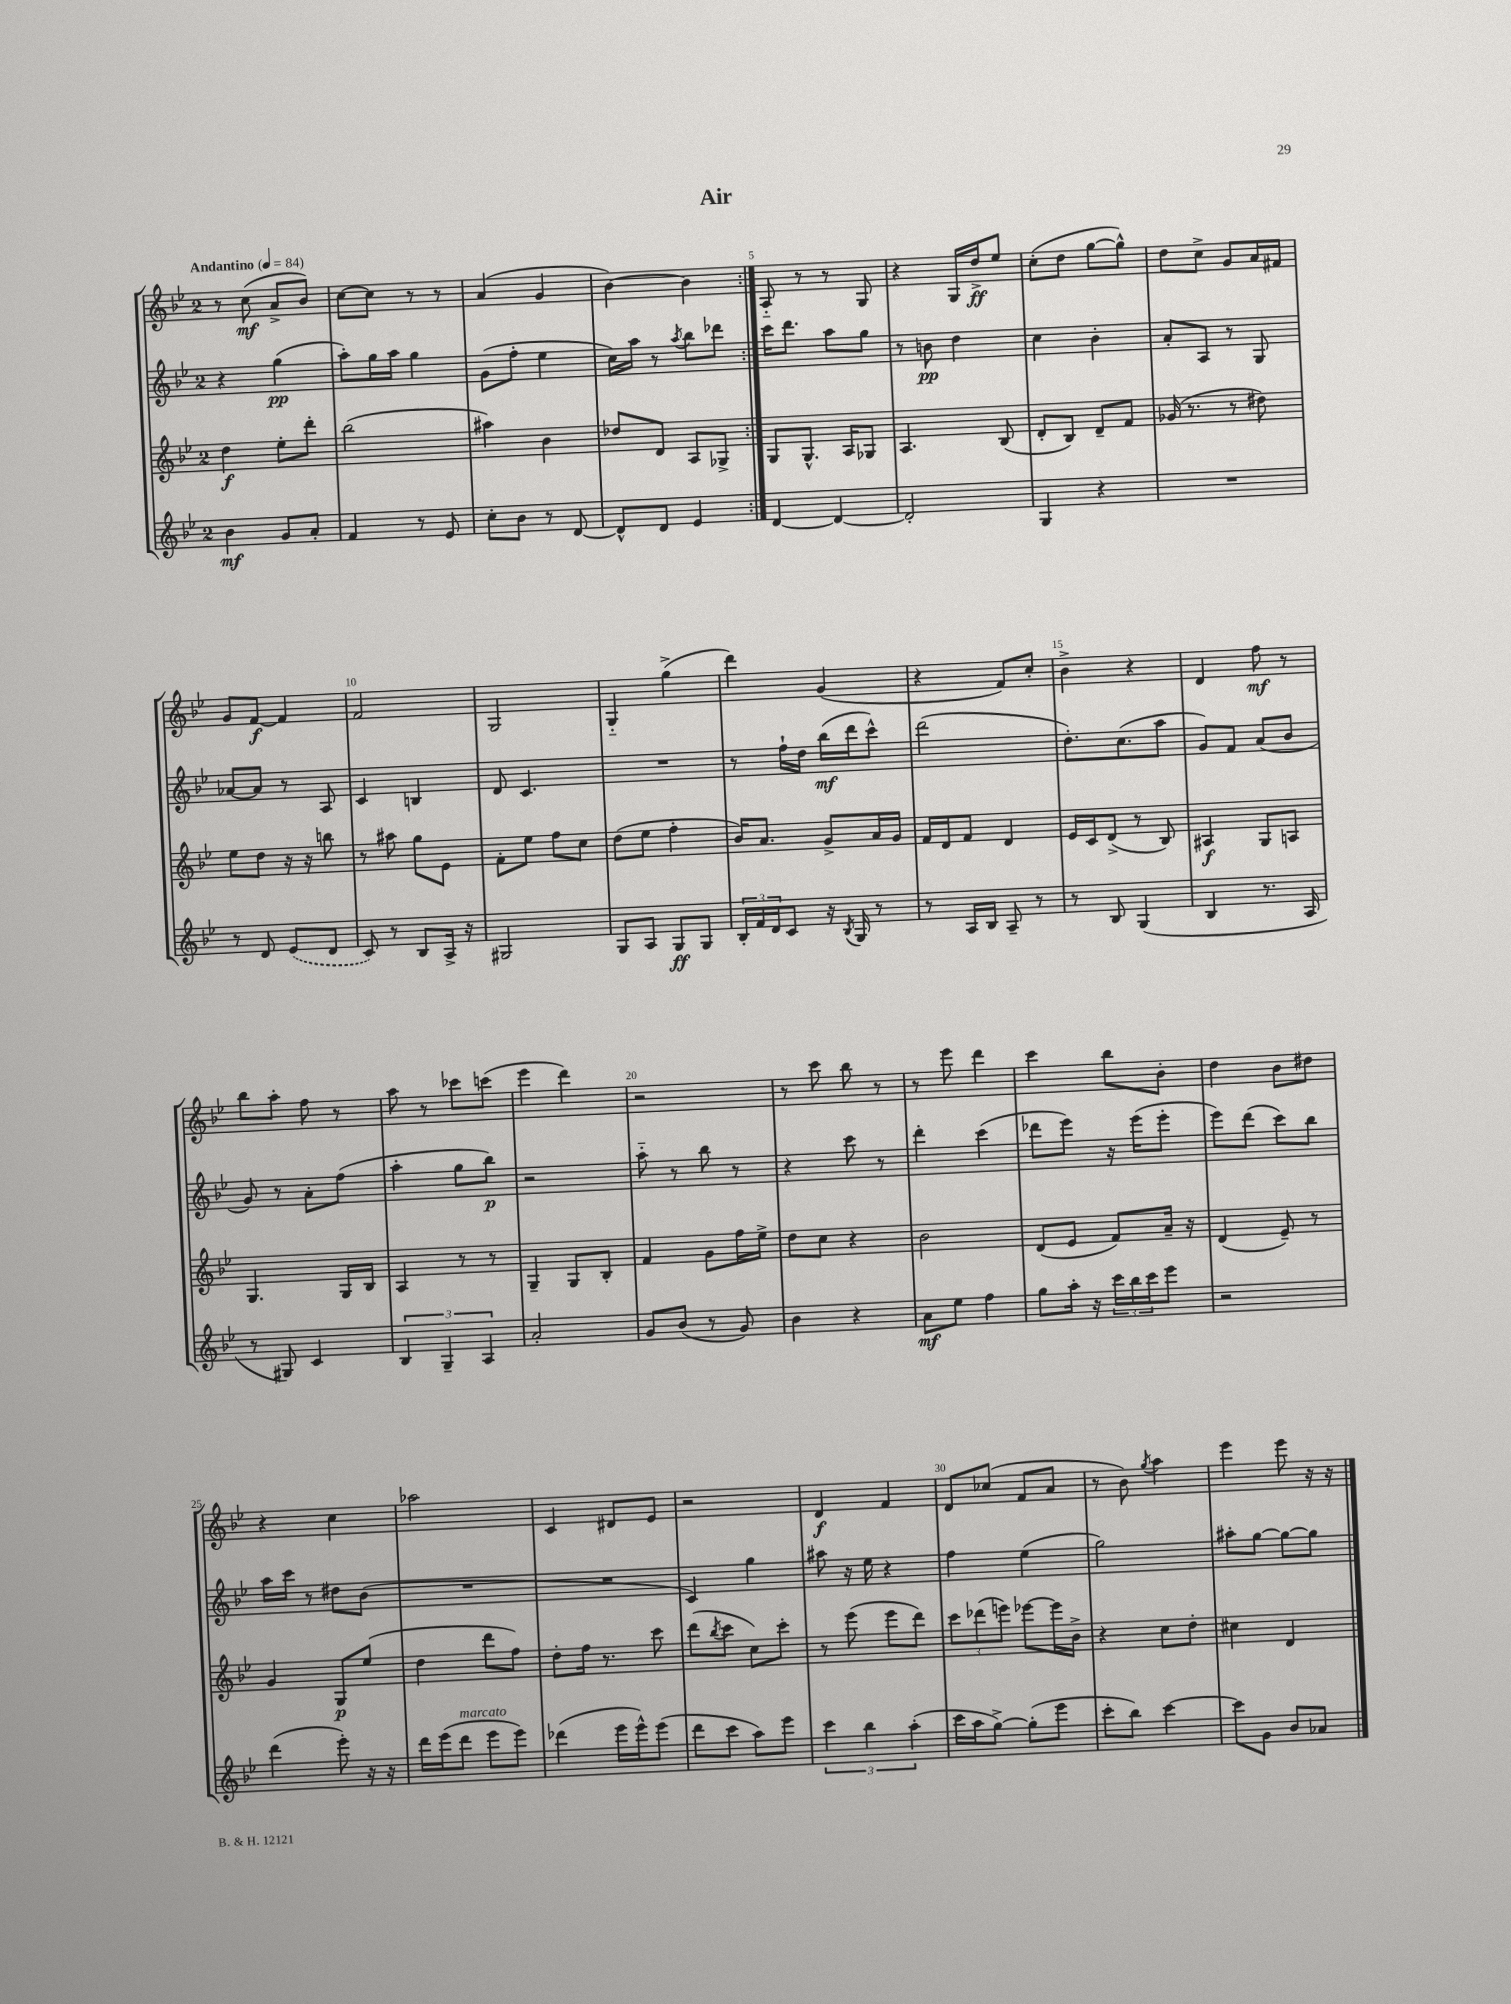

**kern	**kern	**kern	**kern
*staff4	*staff3	*staff2	*staff1
*clefG2	*clefG2	*clefG2	*clefG2
*k[b-e-]	*k[b-e-]	*k[b-e-]	*k[b-e-]
*M2/4	*M2/4	*M2/4	*M2/4
*MM84	*MM84	*MM84	*MM84
4b-	4dd	4r	8r
.	.	.	(8cc
8g	8ee-'	(4gg	8a^
8a'	8ddd'	.	8b-)
=	=	=	=
4f	(2bb-	8aa')	[8cc
.	.	16gg	8cc]
.	.	16aa	.
8r	.	4gg	8r
8e-	.	.	8r
=	=	=	=
8cc'	4aa#)	(8g	(4a
8b-	.	8ff'	.
8r	4b-	4ee-	4g
[8d	.	.	.
=	=	=	=
8d^^]	8dd-	16cc)	[4b-)
.	.	16aa	.
8d	8d	8r	.
.	.	8qaa	.
4e-	8A	8bb-	4b-]
.	8G-^	8ddd-	.
=:|!	=:|!	=:|!	=:|!
[4d	8G	16ccc	8A'~
.	.	8.ddd	.
.	8.G^^	.	8r
4d_	.	8aa	8r
.	16A	.	.
.	8G-	8gg	8G
=	=	=	=
2d']	4.A	8r	4r
.	.	8b	.
.	.	4dd	16G
.	.	.	16dd^
.	(8B-	.	8ee-
=	=	=	=
4G	8d'	4cc	(8cc'
.	8B-)	.	8dd
4r	8d~	4b-'	[8gg
.	8f	.	8gg^^])
=	=	=	=
2r	(16g-	8a'	8dd
.	8.r	.	.
.	.	8A	8cc^
.	8r	8r	8g
.	8dd#)	8G	16a
.	.	.	16f#
=	=	=	=
8r	8ee-	[8a-	8g
8d	8dd	8a-]	[8f
(8e-	16r	8r	4f]
.	16r	.	.
8d	8bb	8A	.
=	=	=	=
8c)	8r	4c	2f
8r	8aa#	.	.
8B-	8gg	4B	.
16A^	8e-	.	.
16r	.	.	.
=	=	=	=
2G#	8f'	8d	2G
.	8ee-	4.c	.
.	8ff	.	.
.	8cc	.	.
=	=	=	=
8G	(8dd	2r	4G'~
8A	8ee-	.	.
8G	4ff'	.	(4gg^
8G	.	.	.
=	=	=	=
24B-'	16b-)	8r	4ddd)
24f	.	.	.
.	8.a	.	.
24d	.	.	.
8c	.	16ff`	.
.	.	16dd	.
16r	8g^	(16bb-	(4g
8qB-	.	.	.
16G	.	16ddd	.
8r	16a	8ccc^^)	.
.	16g	.	.
=	=	=	=
8r	16f	(2ddd	4r
.	16d	.	.
16A	8f	.	.
16B-	.	.	.
8A~	4d	.	8f)
8r	.	.	8cc'
=	=	=	=
8r	16e-	8.dd')	4b-^
.	16c	.	.
8B-	(8d^	.	.
.	.	(8.cc	.
(4G	8r	.	4r
.	8B-)	8aa	.
=	=	=	=
4B-	4A#	8g)	4d
.	.	8f	.
8.r	8G	(8a	8ff
.	8A	8b-	8r
16A	.	.	.
=	=	=	=
8r	4.G	8g)	8bb-
8G#)	.	8r	8aa'
4c	.	8a'	8ff
.	16G	(8ff	8r
.	16B-	.	.
=	=	=	=
6B-	4A	4aa'	8aa
.	.	.	8r
6G~	.	.	.
.	8r	8gg	8ccc-
6A	.	.	.
.	8r	8bb-)	(8ccc
=	=	=	=
2a'	4G~	2r	4eee-
.	8G	.	4ddd)
.	8B-'	.	.
=	=	=	=
8g	4f	8aa'~	2r
(8b-	.	8r	.
8r	8g	8bb-	.
8g)	16ff	8r	.
.	16ee-^	.	.
=	=	=	=
4b-	8dd	4r	8r
.	8cc	.	8ccc
4r	4r	8ccc	8bb-
.	.	8r	8r
=	=	=	=
8a	2b-	4ddd'	8r
8ee-	.	.	8eee-
4ff	.	(4ccc	4ddd
=	=	=	=
8gg	(8d	8ddd-	4ccc
16aa'	8e-	8eee-)	.
16r	.	.	.
24ccc	8f)	16r	8bb-
24bb-	.	.	.
.	.	(16eee-	.
24ccc	.	.	.
8eee-	16a~	8eee-'	8b-'
.	16r	.	.
=	=	=	=
2r	(4d	8eee-)	4dd
.	.	(8ddd	.
.	8e-~)	8ccc)	8b-
.	8r	8bb-	8dd#
=	=	=	=
(4ddd	4g	16aa	4r
.	.	16ccc	.
.	.	8r	.
8eee-')	8G	8dd#	4cc
16r	(8ee-	(8b-	.
16r	.	.	.
=	=	=	=
16ddd	4dd	2r	2aa-
(16eee-	.	.	.
8ddd	.	.	.
8eee-	8ddd	.	.
8eee-)	8ff)	.	.
=	=	=	=
(4ddd-	8dd'	2r	4c
.	16ff	.	.
.	8.r	.	.
16eee-	.	.	8d#
16eee-^^)	.	.	.
(8eee-	8ccc	.	8e-
=	=	=	=
8ddd	(8ddd	4c)	2r
.	8qbb-	.	.
8ccc	8ccc	.	.
8aa)	8cc)	4gg	.
8eee-	8ccc'	.	.
=	=	=	=
6ccc	8r	8aa#	4d
.	(8eee-	16r	.
6bb-	.	.	.
.	.	16ee-	.
.	8eee-	4r	4f
(6aa'	.	.	.
.	8ddd)	.	.
=	=	=	=
16ccc	12ccc	4ff	8d
16aa	.	.	.
.	(12ddd-	.	.
[8gg^)	.	.	(8cc-
.	12eee)	.	.
(8gg']	[8eee-	(4ee-	8f
8eee-	16eee-]	.	8a
.	16b-^	.	.
=	=	=	=
8ccc'	4r	2gg)	8r
8bb-)	.	.	8b-)
.	.	.	8qgg
[4ccc	8cc	.	4aa
.	8dd'	.	.
=	=	=	=
8ccc]	4cc#	8aa#'	4eee-
8g	.	[8gg	.
8b-	4d	8gg_	8eee-
8a-	.	8gg]	16r
.	.	.	16r
==	==	==	==
*-	*-	*-	*-
